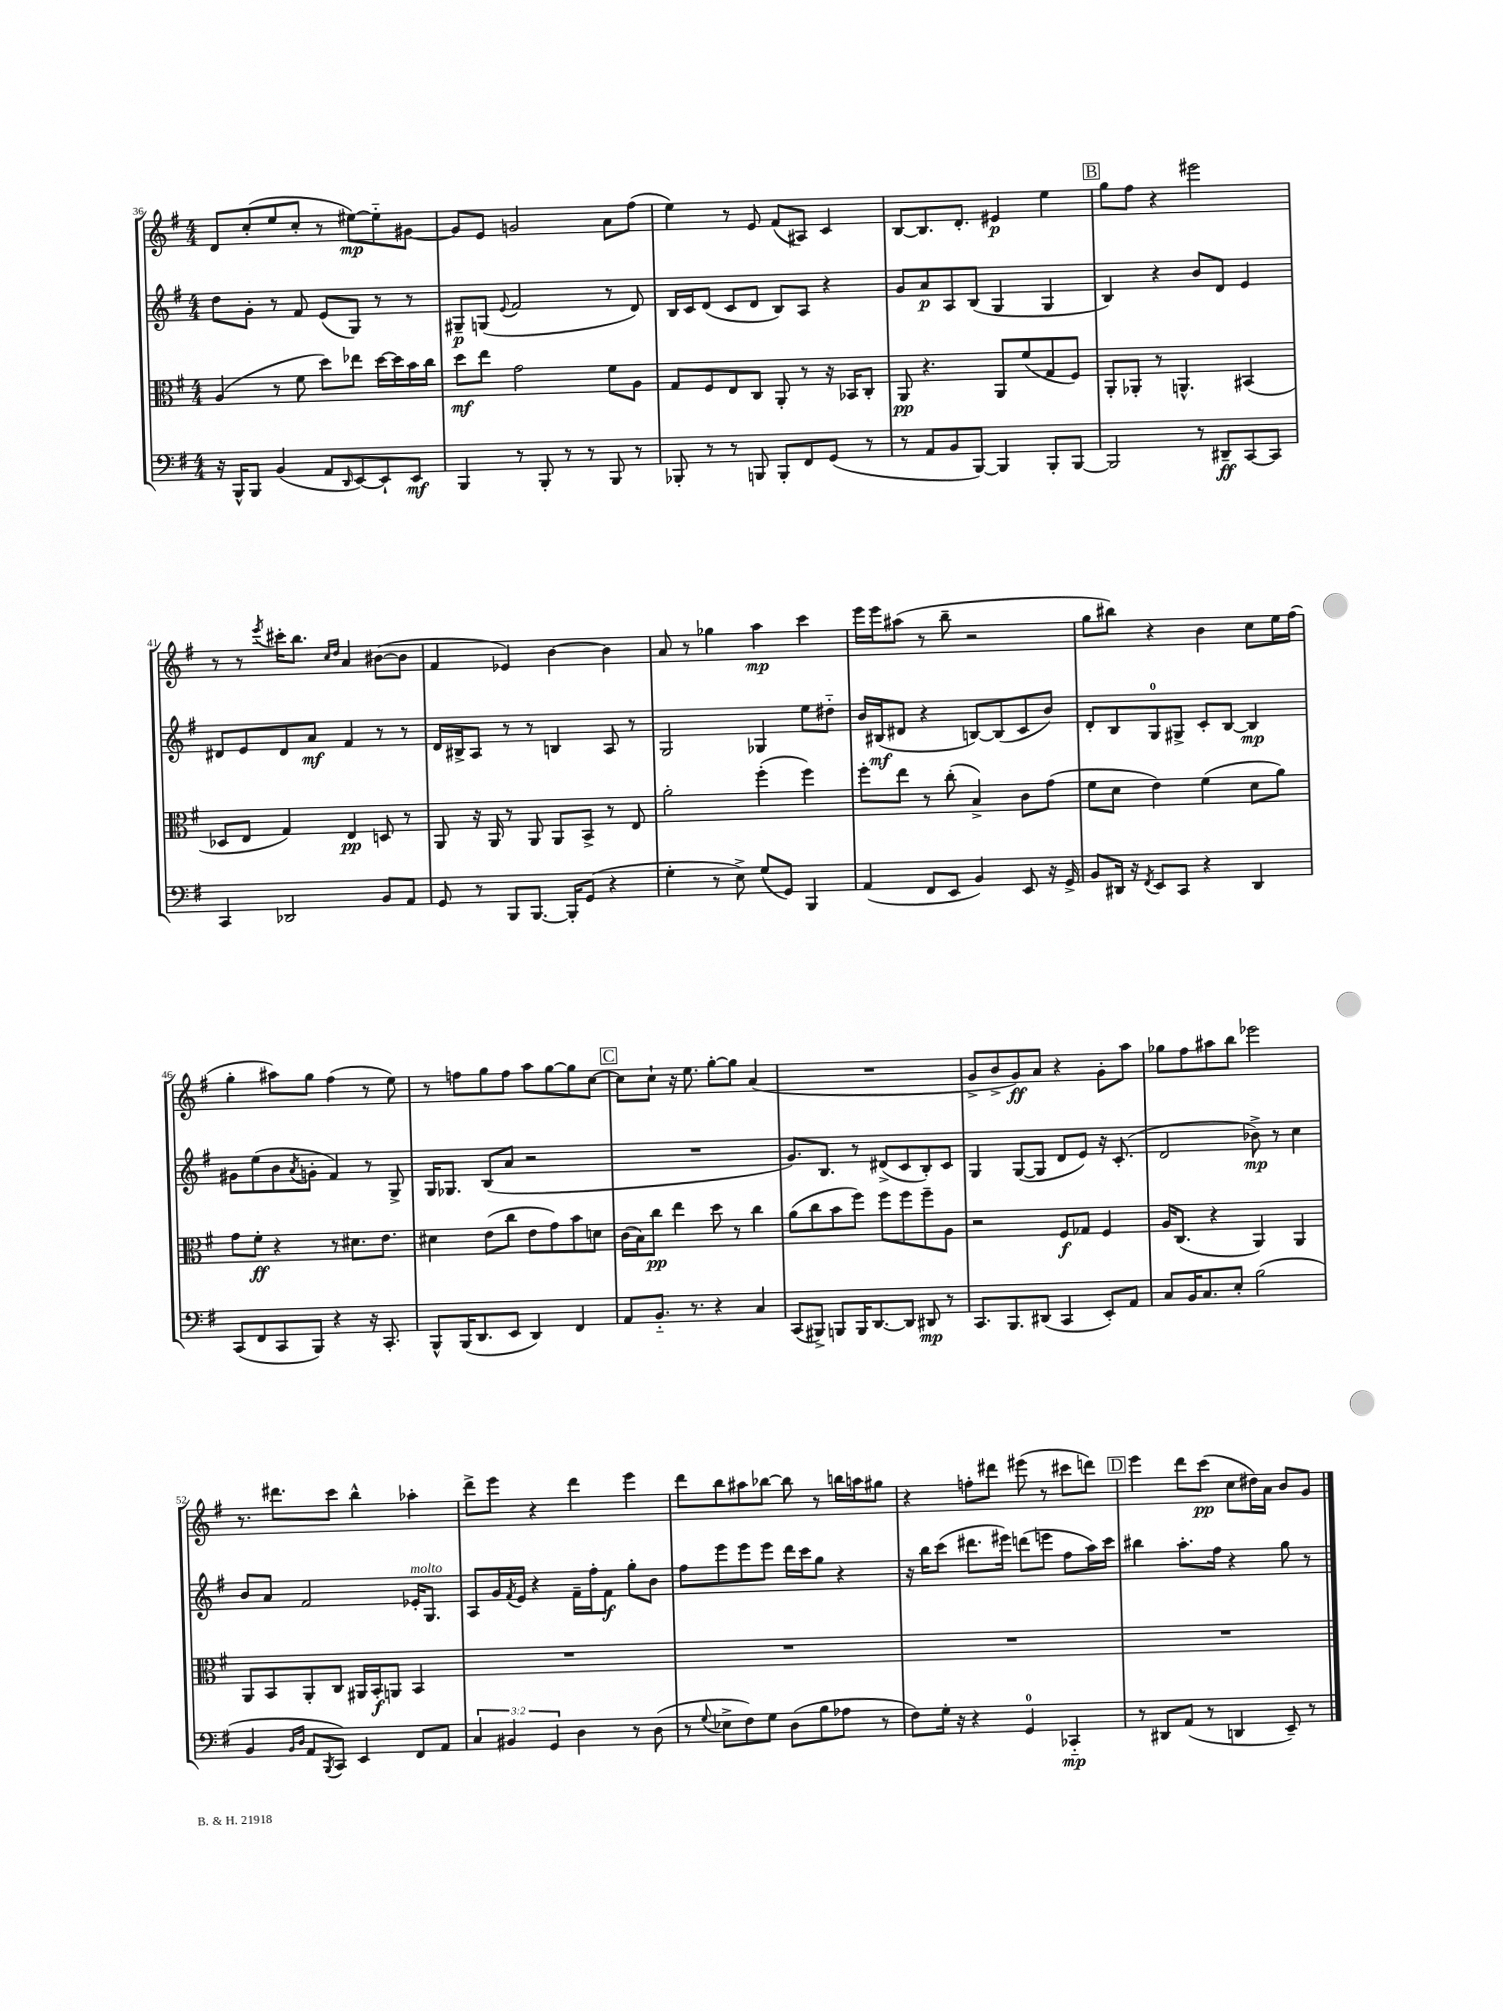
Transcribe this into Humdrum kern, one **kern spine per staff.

**kern	**kern	**kern	**kern
*staff4	*staff3	*staff2	*staff1
*clefF4	*clefC3	*clefG2	*clefG2
*k[f#]	*k[f#]	*k[f#]	*k[f#]
*M4/4	*M4/4	*M4/4	*M4/4
16r	(4A	8dd	8d
16BBB^^	.	.	.
8BBB	.	8g'	(8cc'
(4BB	8r	8r	8ee
.	8f#	8f#	8cc'
8AA	8dd)	(8e	8r
16qqDD	.	.	.
[8EE)	8ee-	8G)	[8ee#)
8EE`]	[16dd	8r	8ee#'~]
.	16dd]	.	.
8EE	16b	8r	[8g#
.	16cc	.	.
=	=	=	=
4BBB	8dd	8G#~	8g#]
.	8ee	(8G	8e
.	.	8qqe	.
8r	2g	2f#	2g
8BBB'	.	.	.
8r	.	.	.
8r	.	.	.
8BBB	8f#	8r	8a
8r	8A	8d)	(8ff#
=	=	=	=
8BBB-'	8G	16B	4ee)
.	.	16c	.
8r	8F#	(8d	.
8r	8E	8c	8r
8BBB	8C	8d	8e
8BBB'	8AA'	8B)	(8f#
8FF#	8r	8A	8A#)
(8GG	16r	4r	4c
.	16BB-	.	.
8r	8C'	.	.
=	=	=	=
8r	8AA	8g	[8B
8AA	4.r	8a	8.B]
8BB	.	8A	.
.	.	.	8.d'
[8BBB)	.	(8B	.
4BBB]	8AA	4G	4e#
.	(8f#	.	.
8BBB'	8G	4G	4ee
[8BBB	8F#)	.	.
=	=	=	=
2BBB]	8AA'	4B)	8gg
.	8AA-'	.	8ff#
.	8r	4r	4r
.	4.AA^^	.	.
8r	.	8b	2eee#
8DD#~	.	8d	.
[8CC	(4BB#	4e	.
8CC]	.	.	.
=	=	=	=
4CC	8D-	8d#	8r
.	8E	8e	8r
.	.	.	8qeee
2DD-	4G)	8d#	16ccc#'
.	.	.	8.bb
.	.	8a	.
.	.	.	16qqcc
.	.	.	16qqdd
.	4E	4f#	4a
8BB	8D	8r	([8b#
8AA	8r	8r	8b#]
=	=	=	=
8GG	8AA	16d	4f#
.	.	16B#^	.
8r	16r	8A	.
.	16AA	.	.
8BBB	8r	8r	4e-)
[8.BBB	8AA	8r	.
.	8AA	4B	[4b
16BBB']	.	.	.
(8GG	8BB^	.	.
4r	8r	8A	4b]
.	8E	8r	.
=	=	=	=
4G'	2a'	2G	8a
.	.	.	8r
8r	.	.	4gg-
8E^)	.	.	.
(8G	(4ff#'	4G-	4aa
8GG)	.	.	.
4BBB	4ff#)	8ee	4ccc
.	.	8dd#'~	.
=	=	=	=
(4AA	8ff#'	16b	16eee
.	.	(16B#	16eee
.	8ee	8d#	(8aa#
8FF#	8r	4r	8r
8EE	(8cc'	.	8bb~
4BB)	4B^)	[8B)	2r
.	.	(8B]	.
8EE	8c	8c	.
16r	(8g	8b)	.
16GG^	.	.	.
=	=	=	=
8BB	8f#	8d'	8gg
16DD#	8d	8B	8bb#)
16r	.	.	.
8qFF#	.	.	.
8EE	4e)	8G	4r
8CC	.	8G#^	.
4r	(4f#	8c'	4b
.	.	[8B	.
4DD#	8d	4B]	8cc
.	8a)	.	16ee
.	.	.	(16ff#
=	=	=	=
(8CC	8g	8g#	4gg'
8FF#	8f#'	(8ee	.
8CC	4r	8b	8aa#)
.	.	8qa	.
8BBB)	.	8g'	8gg
4r	8r	4f#)	(4ff#
.	8.d#	.	.
16r	.	8r	8r
8.CC'	8.e	.	.
.	.	8G^	8ee)
=	=	=	=
8BBB^^	4d#	16G	8r
.	.	8.G-	.
(16BBB	.	.	8ff
8.DD	.	.	.
.	(8e	(8B	8gg
8EE	8cc	8a	8ff
4DD)	8e	2r	8aa
.	8g)	.	[8gg
4FF#	8b	.	8gg]
.	8d	.	[8cc
=	=	=	=
8AA	(16c	1r	8cc]
.	16B)	.	.
8.BB'~	8cc	.	8cc`
.	4ee	.	16r
8.r	.	.	8.ee
4r	8dd	.	[8gg'
.	8r	.	8gg]
4C	4cc	.	(4a
=	=	=	=
(8CC	(8a	8.g)	1r
8BBB#^)	8cc	.	.
.	.	8.B	.
8BBB	8b	.	.
16BBB	8ff#)	8r	.
[8.DD	.	.	.
.	8ff#	(8d#^	.
8DD]	8ff#	8c	.
8DD#	8ff#~	8B')	.
8r	8A	8c	.
=	=	=	=
8.CC	2r	4G	8g^
.	.	.	8b^
8.BBB	.	.	.
.	.	([8G	8g)
(8DD#	.	8G]	8a
4CC	8F#	8d	4r
.	8G-	8e)	.
8EE')	4F#	16r	8g'
.	.	(8.c'	.
8AA	.	.	8aa
=	=	=	=
8C	16A	2d	8gg-
.	(8.C	.	.
16BB	.	.	8ff#
8.C	.	.	.
.	4r	.	8aa#
8E'	.	.	8bb
(2B	4AA)	8b-^)	2eee-
.	.	8r	.
.	4AA	4cc	.
=	=	=	=
4BB	8AA	8b	8.r
.	8BB	8a	.
.	.	.	8.ddd#
16qqBB	.	.	.
16qqD	.	.	.
8AA	8AA'	2f#	.
8qBBB	.	.	.
8CC)	8C	.	8ccc
4EE	16AA#	.	4bb^^
.	16BB'	.	.
.	8AA	.	.
8FF#	4BB	16e-'	4aa-'
.	.	8.G	.
8AA	.	.	.
=	=	=	=
6C	1r	8A	8ddd^
.	.	16g	8eee
6BB#	.	.	.
.	.	8qf#	.
.	.	16e	.
.	.	4r	4r
6GG	.	.	.
4D	.	16f#~	4ddd
.	.	16ff#'	.
.	.	8f#	.
8r	.	8gg'	4eee
(8D	.	8b	.
=	=	=	=
8r	1r	8ff#	8ddd
8qqG	.	.	.
8E-^	.	8eee	8bb
8F#)	.	8eee	8aa#
8G	.	8eee	[8bb-
(8D	.	16ddd	8bb-]
.	.	16ccc	.
8B	.	8gg	8r
8A-	.	4r	16bb
.	.	.	16aa
8r	.	.	8gg#
=	=	=	=
8F#)	1r	16r	4r
.	.	16bb	.
16G'	.	(8ccc	.
16r	.	.	.
4r	.	8.ddd#	8ff'
.	.	.	8ddd#
.	.	16eee#)	.
4GG	.	(8ddd	(8eee#
.	.	8eee	8r
4CC-'~	.	8ff#	8ccc#
.	.	16aa)	8ddd)
.	.	16ccc	.
=	=	=	=
8r	1r	4bb#	4eee
8DD#	.	.	.
(8AA	.	8.aa'	8ddd
8r	.	.	(8ccc
.	.	16ff#	.
4DD	.	4r	8cc
.	.	.	16dd#)
.	.	.	16a
8EE~)	.	8gg	8b
8r	.	8r	8g
==	==	==	==
*-	*-	*-	*-
